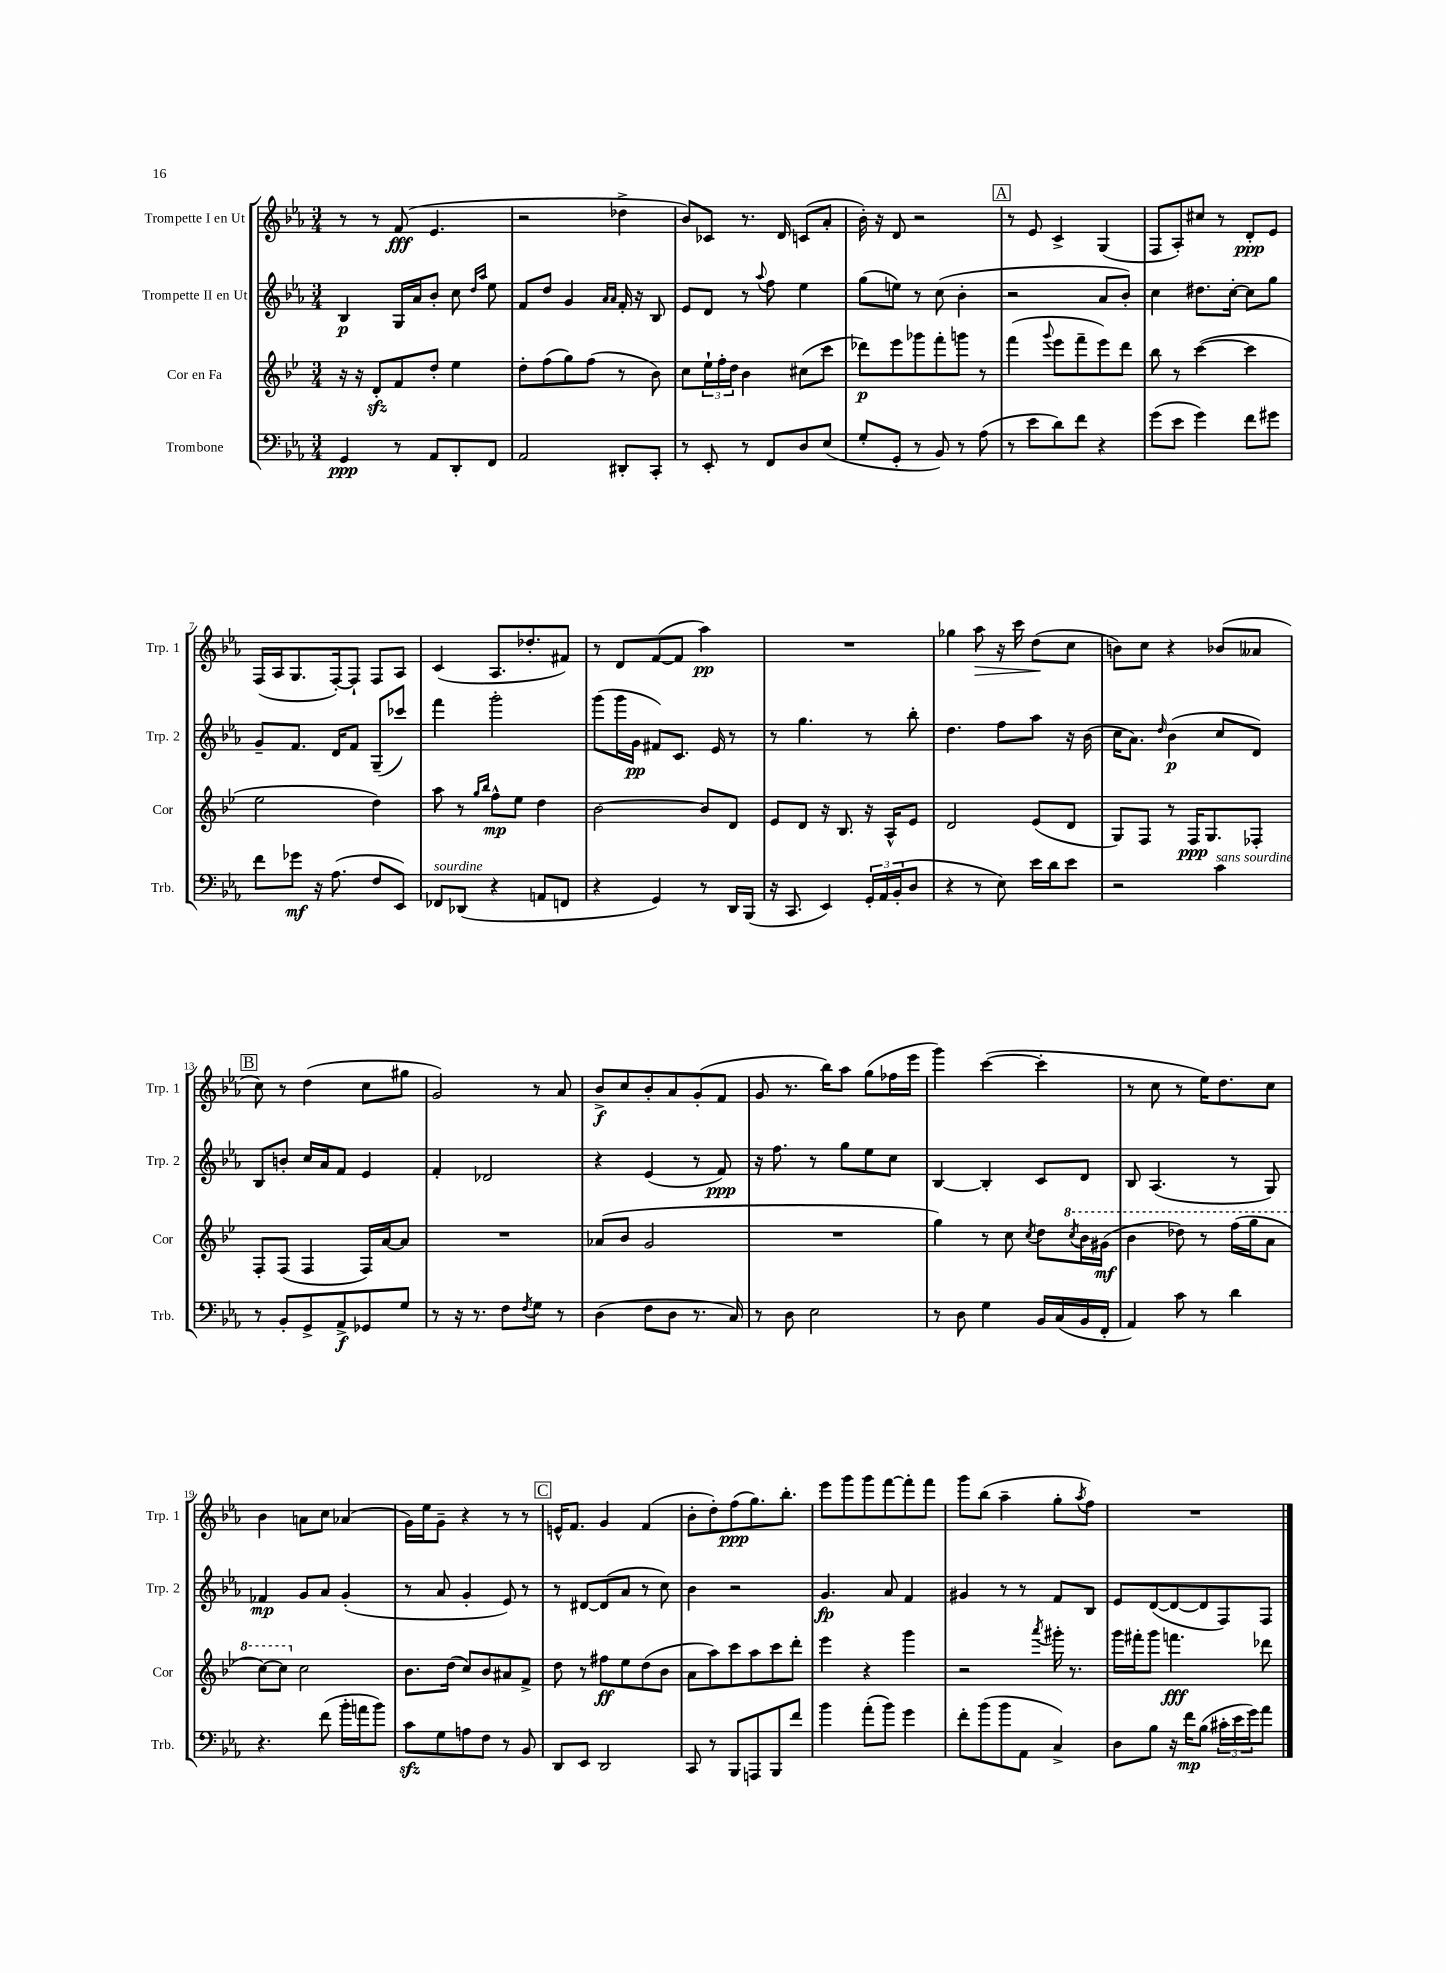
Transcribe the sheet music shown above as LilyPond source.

<<
\new StaffGroup <<
\new Staff = "s0" \with { instrumentName = "Trompette I en Ut" shortInstrumentName = "Trp. 1" } {
    \clef treble \key ees \major \numericTimeSignature \time 3/4
    r8 r8 f'8\fff( ees'4. |
    r2 des''4-> |
    bes'8) ces'8 r8. d'16 c'8( aes'8-. |
    bes'16-.) r16 d'8 r2 |
    \mark \markup { \box "A" } r8 ees'8 c'4-> g4( |
    f8 aes8-.) cis''8 r8 d'8-.\ppp ees'8 |
    f16( aes16 g8. f16~-.) f8-! f8 aes8 |
    c'4( aes8. des''8.-. fis'8) |
    r8 d'8 f'8~( f'8 aes''4\pp) |
    R2. |
    ges''4 aes''8\> r16 c'''16 d''8\!( c''8 |
    b'8) c''8 r4 bes'8( aeses'8 |
    \mark \markup { \box "B" } c''8) r8 d''4( c''8 gis''8 |
    g'2) r8 aes'8 |
    bes'8->\f c''8 bes'8-. aes'8 g'8-.( f'8 |
    g'8 r8. bes''16) aes''8 g''8( fes''16 ees'''16 |
    g'''4) c'''4~( c'''4-. |
    r8 c''8 r8 ees''16) d''8. c''8 |
    bes'4 a'8 c''8 aes'4( |
    g'16) ees''16 g'8-- r4 r8 r8 |
    \mark \markup { \box "C" } e'16-^ f'8. g'4 f'4( |
    bes'8-. d''8-.) f''8\ppp( g''8.) bes''8.-. |
    ees'''8 g'''8 g'''8 f'''8~ f'''8-. f'''8 |
    g'''8 bes''8( aes''4-- g''8-. \acciaccatura { aes''8 } f''8) |
    R2. \bar "|." |
}
\new Staff = "s1" \with { instrumentName = "Trompette II en Ut" shortInstrumentName = "Trp. 2" } {
    \clef treble \key ees \major \numericTimeSignature \time 3/4
    bes4\p g16 aes'16 bes'8-. c''8 \grace { d''16 aes''16 } ees''8 |
    f'8 d''8 g'4 \grace { aes'16 aes'16 } f'16-. r16 bes8 |
    ees'8 d'8 r8 \appoggiatura { aes''8 } f''8 ees''4 |
    g''8( e''8) r8 c''8( bes'4-. |
    \mark \markup { \box "A" } r2 aes'8 bes'8-.) |
    c''4 dis''8. c''16~-. c''8 g''8 |
    g'8-- f'8. d'16 f'8 g8--( ces'''8) |
    f'''4 g'''2-. |
    g'''8( g'''16 g'16\pp fis'8) c'8. ees'16 r8 |
    r8 g''4. r8 bes''8-. |
    d''4. f''8 aes''8 r16 bes'16( |
    c''16 aes'8.) \grace { d''16 } bes'4\p( c''8 d'8) |
    \mark \markup { \box "B" } bes8 b'8-. c''16 aes'16 f'8 ees'4 |
    f'4-. des'2 |
    r4 ees'4( r8 f'8\ppp) |
    r16 f''8. r8 g''8 ees''8 c''8 |
    bes4~ bes4-. c'8 d'8 |
    bes8 aes4.( r8 g8) |
    fes'4\mp g'8 aes'8 g'4-.( |
    r8 aes'8 g'4-. ees'8) r8 |
    \mark \markup { \box "C" } r8 dis'8~ dis'8( aes'8 r8 c''8) |
    bes'4 r2 |
    g'4.\fp aes'8 f'4 |
    gis'4 r8 r8 f'8 bes8 |
    ees'8 d'8~( d'8~ d'8 f8) f8 \bar "|." |
}
\new Staff = "s2" \with { instrumentName = "Cor en Fa" shortInstrumentName = "Cor" } {
    \clef treble \key bes \major \numericTimeSignature \time 3/4
    r16 r16 d'8-.\sfz f'8 d''8-. ees''4 |
    d''8-. f''8( g''8) f''8( r8 bes'8) |
    c''8 \tuplet 3/2 { ees''16-! f''16-. d''16 } bes'4 cis''8( c'''8 |
    des'''8\p) ees'''8 ges'''8 f'''8-. g'''8 r8 |
    \mark \markup { \box "A" } f'''4( \appoggiatura { g'''8 } ees'''8 f'''8-- ees'''8) d'''8 |
    bes''8 r8 c'''4~( c'''4 |
    ees''2 d''4) |
    a''8 r8 \grace { g''16 bes''16 } f''8-^\mp ees''8 d''4 |
    bes'2~ bes'8 d'8 |
    ees'8 d'8 r16 bes8. r16 a16-^ ees'8 |
    d'2 ees'8( d'8 |
    g8) f8 r8 f16\ppp g8. fes8-. |
    \mark \markup { \box "B" } f8-. f8( f4 f16) a'16~ a'8 |
    R2. |
    aes'8( bes'8 g'2 |
    R2. |
    g''4) r8 c''8 \acciaccatura { c''8 } d''8 \ottava #1 \acciaccatura { c'''8 } bes''16 gis''16\mf( |
    bes''4 des'''8) r8 f'''16( g'''16 a''8 |
    c'''8~) c'''8 \ottava #0 c''2 |
    bes'8. d''16( c''8) bes'8 ais'8 f'8-> |
    \mark \markup { \box "C" } d''8 r8 fis''8\ff ees''8 d''8( bes'8 |
    a'8 a''8) c'''8 a''8 c'''8 d'''8-. |
    ees'''4 r4 g'''4 |
    r2 \acciaccatura { a'''8 } gis'''16-. r8. |
    g'''16 fis'''16-. g'''8 f'''4.\fff des'''8 \bar "|." |
}
\new Staff = "s3" \with { instrumentName = "Trombone" shortInstrumentName = "Trb." } {
    \clef bass \key ees \major \numericTimeSignature \time 3/4
    g,4\ppp r8 aes,8 d,8-. f,8 |
    aes,2 dis,8-. c,8-. |
    r8 ees,8-. r8 f,8 d8 ees8( |
    g8-. g,8-. r8 bes,8) r8 aes8( |
    \mark \markup { \box "A" } r8 ees'8 d'8) f'8 r4 |
    g'8( ees'8 g'4) f'8 gis'8 |
    f'8 ges'8\mf r16 aes8.( f8 ees,8) |
    fes,8^\markup { \italic "sourdine" } des,8( r4 a,8 f,8 |
    r4 g,4) r8 d,16 bes,,16( |
    r16 c,8. ees,4) \tuplet 3/2 { g,16-. aes,16 bes,16-.( } d8 |
    r4 r8 ees8) ees'16 d'16 ees'8 |
    r2 c'4^\markup { \italic "sans sourdine" } |
    \mark \markup { \box "B" } r8 bes,8-. g,8-> aes,8->\f ges,8 g8 |
    r8 r16 r8. f8 \acciaccatura { f8 } g8 r8 |
    d4( f8 d8 r8. c16) |
    r8 d8 ees2 |
    r8 d8 g4 bes,16 c16( bes,16 f,16-. |
    aes,4) c'8 r8 d'4 |
    r4. f'8( bes'16-. a'16 bes'8) |
    c'8\sfz g8 a8 f8 r8 bes,8 |
    \mark \markup { \box "C" } d,8 ees,8 d,2 |
    c,8 r8 bes,,8 a,,8 bes,,8 f'8 |
    bes'4 aes'8-.( bes'8) g'4 |
    f'8-. bes'8( bes'8 aes,8 c4->) |
    d8 bes8 r16 f'16\mp bes8( \tuplet 3/2 { cis'16-. ees'16 g'16) } aes'8 \bar "|." |
}
>>
>>
